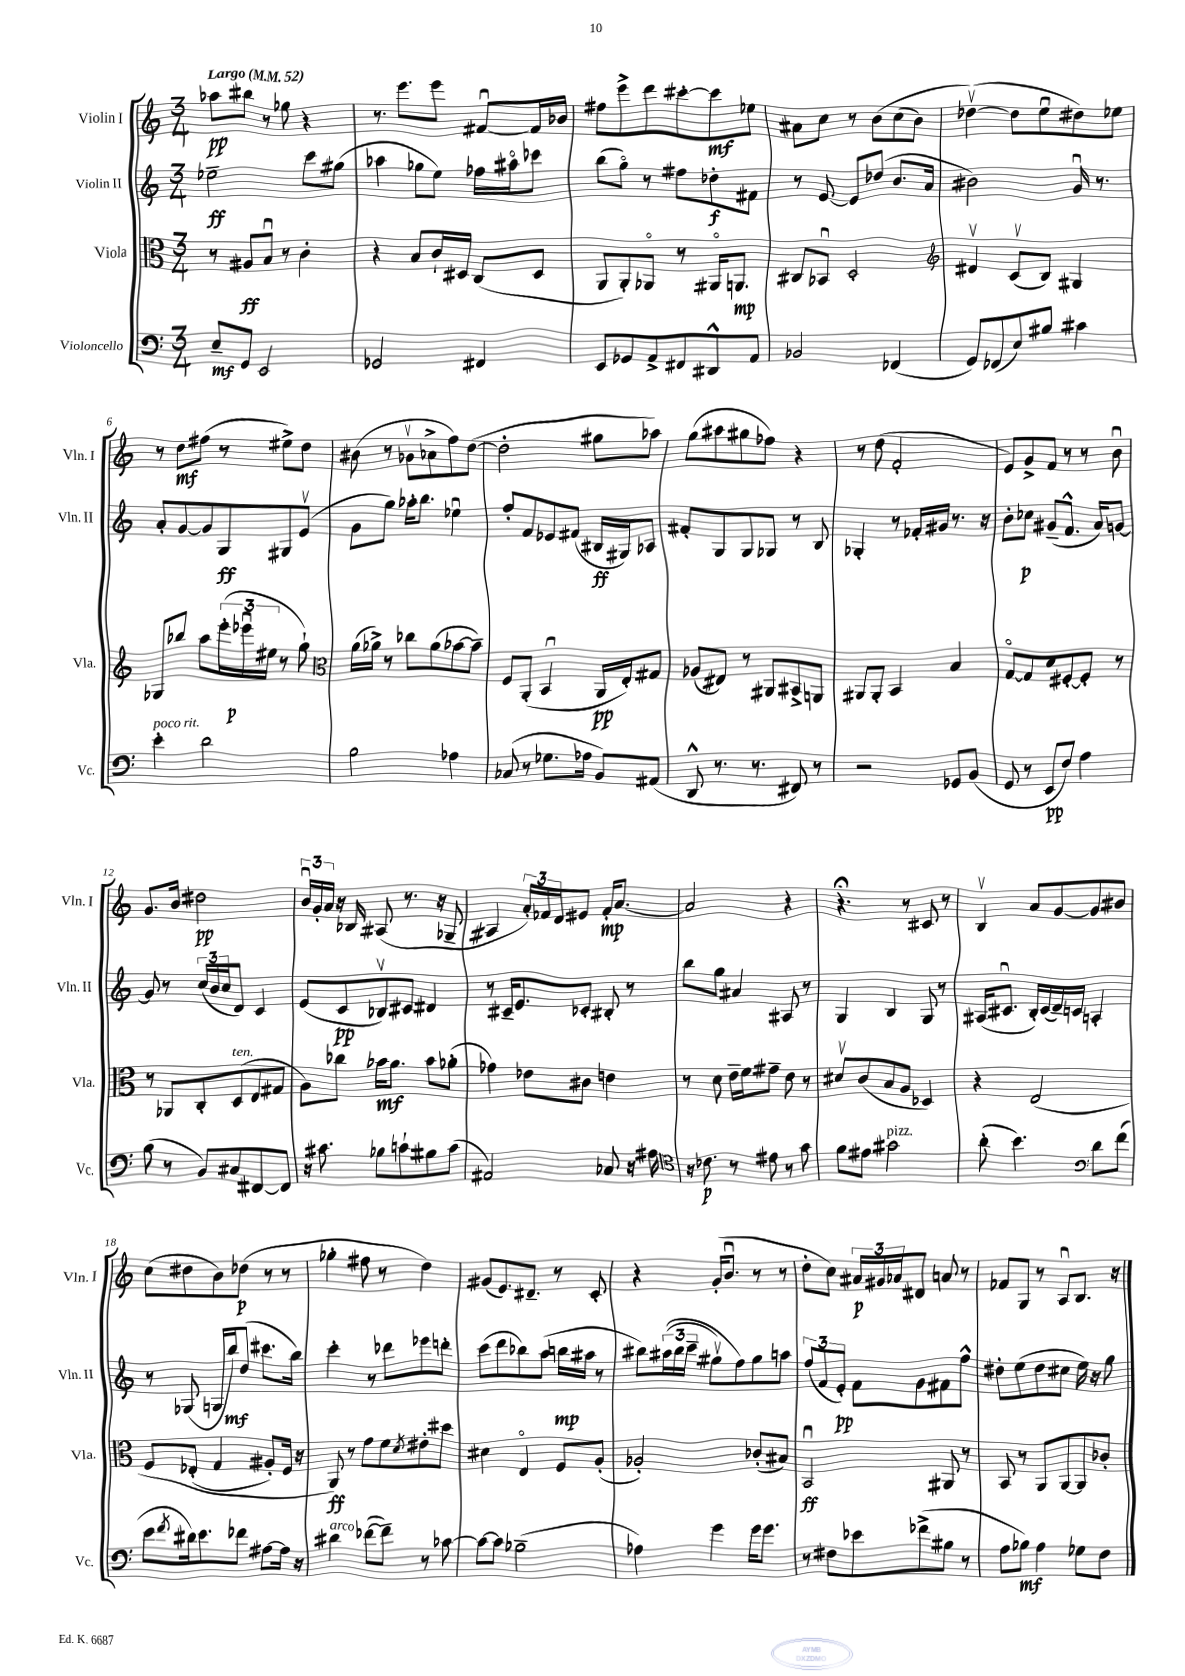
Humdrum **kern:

**kern	**dynam	**kern	**dynam	**kern	**dynam	**kern	**dynam
*part4	*part4	*part3	*part3	*part2	*part2	*part1	*part1
*staff4	*staff4	*staff3	*staff3	*staff2	*staff2	*staff1	*staff1
*I"Violoncello	*	*I"Viola	*	*I"Violin II	*	*I"Violin I	*
*I'Vc.	*	*I'Vla.	*	*I'Vln. II	*	*I'Vln. I	*
*clefF4	*	*clefC3	*	*clefG2	*	*clefG2	*
*k[]	*	*k[]	*	*k[]	*	*k[]	*
*M3/4	*	*M3/4	*	*M3/4	*	*M3/4	*
*MM52	*	*MM52	*	*MM52	*	*MM52	*
=1	=1	=1	=1	=1	=1	=1	=1
!	!	!	!	!	!	!LO:TX:a:B:t=Largo	!
8E~/L	mf	8r	.	2ee-X~\	ff	8aa-X\L	pp
8GG/J	.	8A#X/L	ff	.	.	8bb#X\J	.
2EE/	.	8Bu/J	.	.	.	8r	.
.	.	8r	.	.	.	8gg-X\	.
.	.	4c'\	.	8ccc\L	.	4r	.
.	.	.	.	(8gg#X\J	.	.	.
=2	=2	=2	=2	=2	=2	=2	=2
2GG-X/	.	4r	.	4aa-X\	.	8.r	.
.	.	.	.	.	.	8.eee\L	.
.	.	8B/L	.	8gg-X\L	.	.	.
.	.	16c`/L	.	8ee\J)	.	8eee\J	.
.	.	16D#X/JJ	.	.	.	.	.
4FF#X/	.	(8C/L	.	16ff-X\LL	.	[8f#Xu/L	.
.	.	.	.	16aa#X\J	.	.	.
.	.	8D#/J	.	8ccc-X\J	.	16f#/L]	.
.	.	.	.	.	.	16b-X/JJ	.
=3	=3	=3	=3	=3	=3	=3	=3
8EE/L	.	8AA/L	.	(8bb\L	.	8ff#X\L	.
8GG-X/	.	8AA'/)	.	8gg\J)	.	8eee^\	.
8AA^/	.	8AA-X/J	.	8r	.	8ddd\	.
8FF#X/	.	8r	.	8ff#X\L	.	[8ccc#X'\	.
8DD#X^^/	.	16AA#X/KL	.	8dd-X'\	f	8ccc#\]	mf
.	.	8.AAn/J	mp	.	.	.	.
8AA/J	.	.	.	8f#X\J	.	8ee-X\J	.
=4	=4	=4	=4	=4	=4	=4	=4
2BB-X/	.	8C#X/L	.	8r	.	8a#X\L	.
.	.	8BB-Xu/J	.	[8e/	.	8cc\J	.
.	.	2D'/	.	8e/L]	.	8r	.
.	.	.	.	(8dd-X/J	.	(8b\L	.
(4FF-X/	.	.	.	8.b/L	.	(8cc\	.
.	.	.	.	.	.	8b\J)	.
.	.	.	.	16a/Jk	.	.	.
=5	=5	=5	=5	=5	=5	=5	=5
*	*	*clefG2	*	*	*	*	*
8GG/L)	.	4d#Xv/	.	2b#X\)	.	([4dd-Xv\)	.
(8FF-X/	.	.	.	.	.	.	.
8E/)	.	(8cv/L	.	.	.	8dd-\L]	.
8B#X/J	.	8B/J)	.	.	.	8eeu\	.
4c#X\	.	4G#X/	.	16gu/	.	8dd#X\)	.
.	.	.	.	8.r	.	.	.
.	.	.	.	.	.	8ee-X\J	.
!!LO:LB:g=z
=6	=6	=6	=6	=6	=6	=6	=6
!LO:TX:a:i:t=poco rit.	!	!	!	!	!	!	!
4e'\	.	8G-X/L	.	8a'/L	.	8r	.
.	.	8bb-X/J	.	[8g/	.	8dd\L	mf
2d\	.	8aa\L	.	8g/]	.	(8ff#X\J	.
.	.	(24eee'\L	.	8G/	ff	8r	.
.	.	24eee-Xu\	p	.	.	.	.
.	.	24ee#X\JJ	.	.	.	.	.
.	.	8r	.	8G#X/	.	8ee#X^\L)	.
.	.	8gg`\)	.	(8ev/J	.	8dd\J	.
=7	=7	=7	=7	=7	=7	=7	=7
*	*	*clefC3	*	*	*	*	*
2B\	.	(16a\LL	.	8g\L	.	(8b#X\	.
.	.	16a-X^\JJ)	.	.	.	.	.
.	.	8r	.	8gg\J)	.	8r	.
.	.	8cc-X\L	.	16aa-X'\KL	.	8g-Xv\L	.
.	.	.	.	8.bb\J	.	.	.
.	.	(8a-\	.	.	.	8a-X^\	.
4A-X\	.	[8b-X\	.	4ee-Xu\	.	8ff\)	.
.	.	8b-~\J])	.	.	.	([8dd\J	.
=8	=8	=8	=8	=8	=8	=8	=8
(8C-X/	.	8F/L	.	8ff'/L	.	2dd'\]	.
8r	.	(8AA'/J	.	8f/	.	.	.
8.G-X\L	.	4BBu/	.	8e-X/	.	.	.
.	.	.	.	(8f#X/J	.	.	.
16A-X\Jk	.	.	.	.	.	.	.
8BB/L)	.	16AA/LL	pp	16B#X/LL	ff	8gg#X\L	.
.	.	16E'/J)	.	16G#X/J)	.	.	.
(8AA#X/J	.	8G#X/J	.	8A-X/J	.	8aa-X\J)	.
=9	=9	=9	=9	=9	=9	=9	=9
8DD^^/	.	(8A-X/L	.	8f#X'/L	.	(8gg\L	.
8.r	.	8E#X/J)	.	8G/	.	8aa#X\	.
.	.	8r	.	8G/	.	8gg#X\	.
8.r	.	.	.	.	.	.	.
.	.	8AA#X/L	.	8G-X/J	.	8ff-X\J)	.
8FF#X/)	.	8BB#X^/	.	8r	.	4r	.
8r	.	8AAn/J	.	8B/	.	.	.
=10	=10	=10	=10	=10	=10	=10	=10
2r	.	8AA#X/L	.	4G-X'/	.	8r	.
.	.	8AA#'/J	.	.	.	(8dd\	.
.	.	4BB/	.	8r	.	2f'/	.
.	.	.	.	16f-X'/LL	.	.	.
.	.	.	.	16g#X/JJ	.	.	.
8GG-X/L	.	4B/	.	8.r	.	.	.
(8BB/J	.	.	.	.	.	.	.
.	.	.	.	16r	.	.	.
=11	=11	=11	=11	=11	=11	=11	=11
8GG/	.	[8G/L	.	8b'\L	.	8e/L)	.
8r	.	8G/]	.	8cc-X\J	p	8g^/	.
8EE/L	pp	8d/	.	(8g#X~/L	.	8f/J	.
8F/J)	.	[8F#X'/	.	8.f^^/J	.	8r	.
4A\	.	8F#'/J]	.	.	.	8r	.
.	.	.	.	16a/KL)	.	.	.
.	.	8r	.	[8gn/J	.	8bu\	.
!!LO:LB:g=z
=12	=12	=12	=12	=12	=12	=12	=12
(8B\	.	8r	.	8g/]	.	8.g/L	.
8r	.	8AA-X/L	.	8r	.	.	.
.	.	.	.	.	.	16b/Jk	.
8BB/L)	.	8C'/	.	(24cc/LL	.	2dd#X\	pp
.	.	.	.	24b/	.	.	.
.	.	.	.	24cc/J	.	.	.
!	!	!LO:TX:a:i:t=ten.	!	!	!	!	!
8C#X/	.	(8D/	.	8d/J)	.	.	.
[8FF#X/	.	8E/	.	4c/	.	.	.
8FF#/J]	.	8G#X/J	.	.	.	.	.
=13	=13	=13	=13	=13	=13	=13	=13
16r	.	8A\L)	.	(8e/L	.	24bu/LL	.
.	.	.	.	.	.	24g'/	.
8.c#X\	.	.	.	.	.	.	.
.	.	.	.	.	.	24a/JJ	.
.	.	8cc-X\J	.	8c/	pp	16r	.
.	.	.	.	.	.	16B-X/	.
8B-X\L	.	16b-X\KL	mf	8B-Xv/)	.	(8A#X/	.
.	.	8.a\J	.	.	.	.	.
8cn`\	.	.	.	8c#X/J	.	8.r	.
8B#X\	.	8b-\L	.	4d#X/	.	.	.
.	.	.	.	.	.	16r	.
(8c\J	.	(8a-X'\J	.	.	.	8G-X~/	.
=14	=14	=14	=14	=14	=14	=14	=14
2AA#X/)	.	4g-X\)	.	8r	.	4A#X/	.
.	.	.	.	16c#X~/KL	.	.	.
.	.	.	.	8.e/	.	.	.
.	.	8e-X\L	.	.	.	24a'/LL)	.
.	.	.	.	.	.	24f-X/	.
.	.	.	.	.	.	24d/J	.
.	.	8c#X\J	.	8c-X'/J	.	8e#X/J	.
8C-X/	.	4en\	.	8B#X'/	.	16f-'/KL	mp
.	.	.	.	.	.	[8.a/J	.
16r	.	.	.	8r	.	.	.
16A#X\	.	.	.	.	.	.	.
=15	=15	=15	=15	=15	=15	=15	=15
*clefC4	*	*	*	*	*	*	*
16r	.	8r	.	8bb\L	.	2a/]	.
8.c-X\	p	.	.	.	.	.	.
.	.	8d\	.	8gg\J	.	.	.
8r	.	16e~\LL	.	4a#X/	.	.	.
.	.	16f\J	.	.	.	.	.
8e#X\	.	8g#X~\J	.	.	.	.	.
8r	.	8e\	.	8A#X/	.	4r	.
8g\	.	8r	.	8r	.	.	.
=16	=16	=16	=16	=16	=16	=16	=16
8f\L	.	8d#Xv/L	.	4G/	.	4.r;<	.
8e#X\J	.	(8c/	.	.	.	.	.
!LO:TX:a:i:t=pizz.	!	!	!	!	!	!	!
2g#X\	.	8B/	.	4B/	.	.	.
.	.	8A/J	.	.	.	8r	.
.	.	4D-X/)	.	8G/	.	8c#X/	.
.	.	.	.	8r	.	8r	.
=17	=17	=17	=17	=17	=17	=17	=17
(8a'\	.	4r	.	(16A#X/KL	.	4Bv/	.
.	.	.	.	8.c#Xu/J	.	.	.
4.b\)	.	.	.	.	.	.	.
.	.	(2E/	.	16B'/LL)	.	8a/L	.
.	.	.	.	(16c#/	.	.	.
.	.	.	.	16d~/)	.	[8g/	.
.	.	.	.	16cn/JJ	.	.	.
*clefF4	*	*	*	*	*	*	*
8d\L	.	.	.	4An'/	.	8g/]	.
(8f\J	.	.	.	.	.	8b#X/J	.
!!LO:LB:g=z
=18	=18	=18	=18	=18	=18	=18	=18
8e\L	.	8F/L	.	8r	.	(8cc\L	.
8qf/	.	.	.	.	.	.	.
16d#X\k)	.	(8E-X'/J	.	(8G-X/	.	8dd#X\	.
8.e\	.	.	.	.	.	.	.
.	.	4G/	.	16Gn/LL	.	8b\)	.
.	.	.	.	16bb/J)	mf	.	.
8f-X\J	.	.	.	(8dd/J	.	(8dd-X\J	p
[8A#X\L	.	8A#X'/L)	.	8.ccc#X\L	.	8r	.
16A#\Jk]	.	16F/Jk	.	.	.	8r	.
16r	.	16r	.	16bb\Jk)	.	.	.
=19	=19	=19	=19	=19	=19	=19	=19
!LO:TX:a:i:t=arco	!	!	!	!	!	!	!
4d#X\	.	8AA/)	ff	4ccc'\	.	4gg-X'\	.
.	.	8r	.	.	.	.	.
([8f-X\L	.	8g\L	.	8r	.	8ff#X\	.
8f-~\J])	.	8f\	.	8ddd-X\L	.	8r	.
.	.	8qd/	.	.	.	.	.
8r	.	8e#X'\	.	8eee-X\	.	4dd\)	.
[8c-X\	.	8dd#X\J	.	8dddn'\J	.	.	.
=20	=20	=20	=20	=20	=20	=20	=20
8c-\L_	.	4d#X\	.	(8ccc\L	.	(8g#X/L	.
8c-\J]	.	.	.	8ddd\	.	8.e/)	.
(2B-X~\	.	4E/	.	8bb-X\)	.	.	.
.	.	.	.	.	.	8.d#X~/J	.
.	.	.	.	(8aa\J	.	.	.
.	.	8F/L	.	16bbn\LL	mp	8r	.
.	.	.	.	16aa#X\JJ	.	.	.
.	.	(8A'/J	.	8r	.	8c'/	.
=21	=21	=21	=21	=21	=21	=21	=21
4A-X\)	.	2A-X'/)	.	8bb#X\L)	.	4r	.
.	.	.	.	((24aa#X\L	.	.	.
.	.	.	.	24bb#\	.	.	.
.	.	.	.	24ccc~\JJ	.	.	.
4g\	.	.	.	8gg#Xv\L)	.	(16g'/KL	.
.	.	.	.	.	.	8.bu/J	.
.	.	.	.	8ff\)	.	.	.
16g\KL	.	(8c-X'/L	.	8gg#\	.	8r	.
8.g\J	.	.	.	.	.	.	.
.	.	8B#X/J)	.	8aan\J	.	8r	.
=22	=22	=22	=22	=22	=22	=22	=22
8r	.	2BBu/	ff	(12ff/L	.	8dd'\L	.
.	.	.	.	12f/	.	.	.
8F#X\L	.	.	.	.	.	8cc\J)	.
.	.	.	.	12e'/J)	pp	.	.
8e-X\	.	.	.	8f\L	.	24a#X/LL	p
.	.	.	.	.	.	24g#X/	.
.	.	.	.	.	.	24a-X/J	.
(8f-X^\	.	.	.	8g\	.	8d#X/J	.
8B#X\J	.	8AA#X/	.	8f#X\	.	8an/	.
8r	.	8r	.	8ff^^\J	.	8r	.
=23	=23	=23	=23	=23	=23	=23	=23
8A\L	.	8BB/	.	8dd#X'\L	.	8f-X/L	.
8B-X\J)	mf	8r	.	(8ee\	.	8G/J	.
4A\	.	8AA/L	.	8dd#\	.	8r	.
.	.	[8AA/	.	8cc#X\J	.	8Au/L	.
8G-X\L	.	8AA/]	.	16ee\)	.	8.B/J	.
.	.	.	.	16r	.	.	.
8F\J	.	8c-X'/J	.	8gg\	.	.	.
.	.	.	.	.	.	16r	.
==	==	==	==	==	==	==	==
*-	*-	*-	*-	*-	*-	*-	*-
